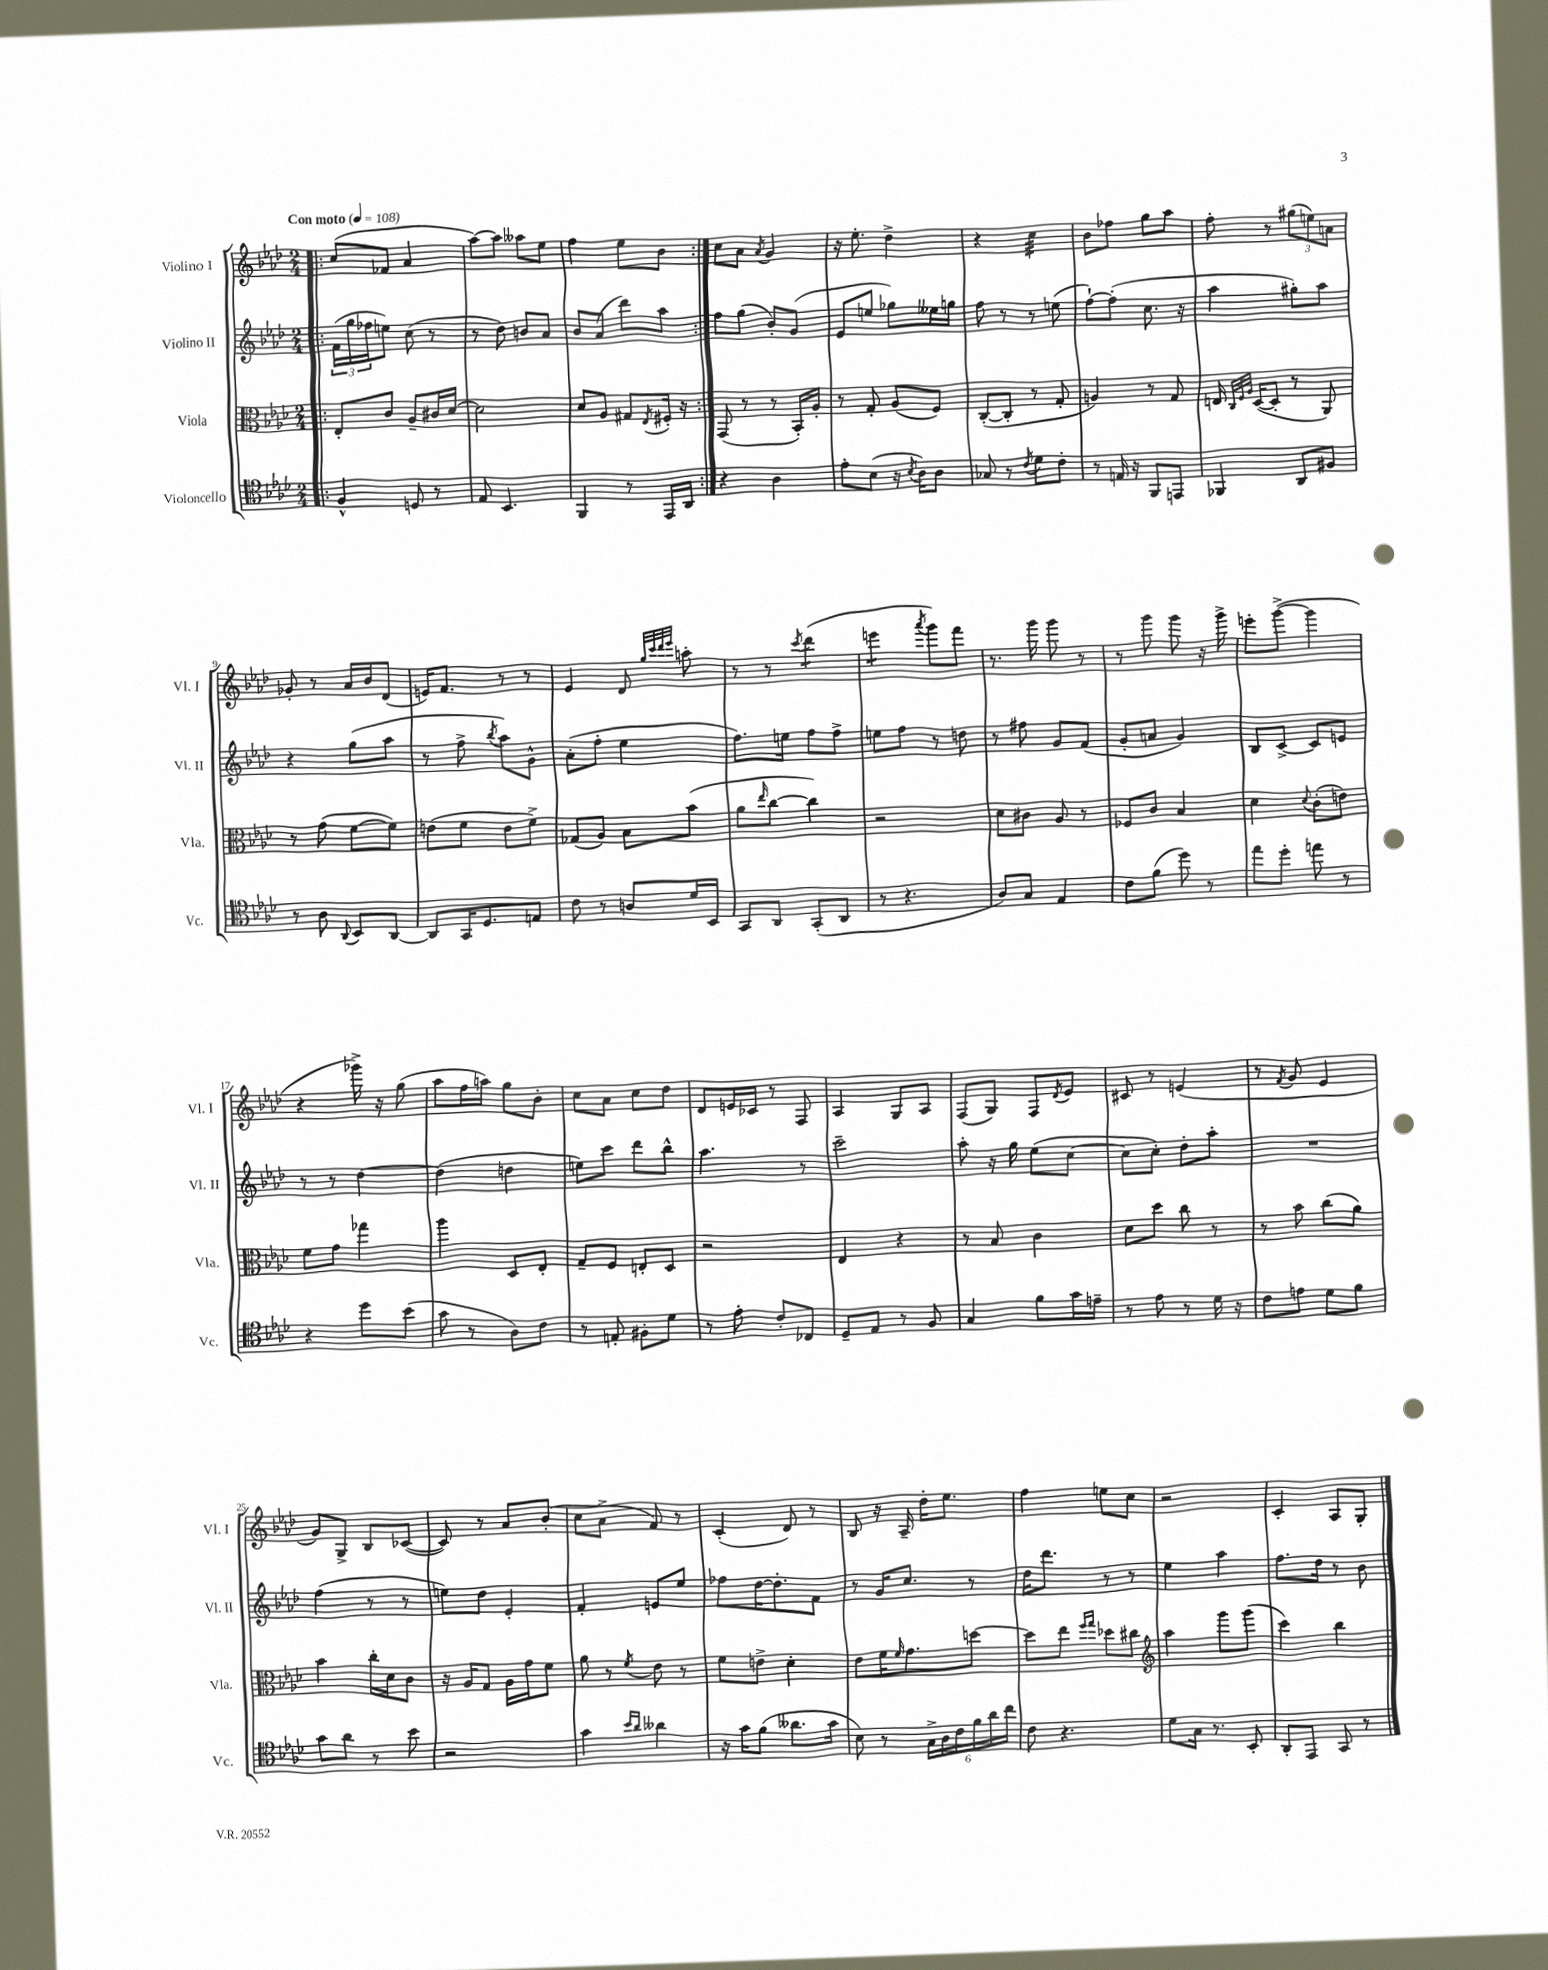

**kern	**kern	**kern	**kern
*staff4	*staff3	*staff2	*staff1
*clefC4	*clefC3	*clefG2	*clefG2
*k[b-e-a-d-]	*k[b-e-a-d-]	*k[b-e-a-d-]	*k[b-e-a-d-]
*M2/4	*M2/4	*M2/4	*M2/4
*MM108	*MM108	*MM108	*MM108
=!|:	=!|:	=!|:	=!|:
4F^^	8E-'	(24f	(8cc
.	.	24gg	.
.	.	24ff-	.
.	8c	8ee)	8f-
8D	8A-~	(8cc	4a-
8r	16c#	8r	.
.	[16d-	.	.
=	=	=	=
8E-	2d-]	8r	[8aa-)
4.BB-	.	8dd-)	8aa-]
.	.	8b	8aa--
.	.	8a-	8ee-
=	=	=	=
4FF	8d-	8b-	4ff
.	8A-	(8a-	.
8r	8G#	8ddd-)	8ee-
.	8qE-	.	.
16EE-	16F#'	8aa-	8b-
16AA-	16r	.	.
=:|!	=:|!	=:|!	=:|!
4r	(8GG	8ff	8cc
.	8r	(8gg	8a-
.	.	.	8qa-
4A-	8r	8b-')	4g
.	16BB-')	(8g	.
.	16A-'	.	.
=	=	=	=
8e-'	8r	8e-	16r
.	.	.	8.ee-'
(8B-	8G'	8ee	.
16r	(8A-	8gg-)	4dd-^
8qB-	.	.	.
16A-)	.	.	.
8A-	8F)	16ee--	.
.	.	16gg	.
=	=	=	=
8G-	([8C'	8ff	4r
8r	8C']	8r	.
8qc	.	.	.
8d-	8r	8r	4cc
8c'	8G'	(8ee	.
=	=	=	=
8r	4A)	[8ff`)	8b-
16E	.	(8ff']	8ff-
16r	.	.	.
8FF	8r	8.cc	8gg
8EE	8G	.	8aa-
.	.	16r	.
=	=	=	=
4FF-	16E	4aa-	8ff'
.	32qqC	.	.
.	32qqF	.	.
.	32qqA-	.	.
.	([16D-	.	.
.	8D-']	.	8r
8AA-	8r	8gg#')	(12gg#
.	.	.	12ee)
8F#	8AA-)	8aa-	.
.	.	.	12a
=	=	=	=
8r	8r	4r	8g-'
8A-	(8g	.	8r
8qqAA-	.	.	.
8BB-	[8f	(8gg	16a-
.	.	.	16b-
[8AA-	8f])	8aa-	(8d-
=	=	=	=
8AA-]	(8e	8r	16e)
.	.	.	8.f
16GG	8f	8ff^	.
8.D-	.	.	.
.	.	8qbb-	.
.	8e	8aa-)	8r
8E	8f^)	8g^^	8r
=	=	=	=
8c	(8G-	(8a-'	4e-
8r	8A-)	8ff'	.
8A	8B-	4ee-	8d-
.	.	.	32qqgg
.	.	.	32qqccc
.	.	.	32qqddd-
.	.	.	32qqeee-
16d-	(8b-	.	8aa'
16BB-	.	.	.
=	=	=	=
8GG	8a-	8.ff)	8r
.	16qqee-	.	.
8AA-	[8cc	.	8r
.	.	16ee	.
.	.	.	8qccc
(8GG'	4cc])	8ff	(4ddd-
8AA-	.	8ff^	.
=	=	=	=
8r	2r	8ee	4eee
4.r	.	8ff	.
.	.	.	8qaaa-
.	.	8r	8ggg)
.	.	8dd	8fff
=	=	=	=
8A-)	8d-	8r	8.r
8G	8c#	8ff#	.
.	.	.	16ggg
4E-	8A-	8g	8ggg
.	8r	(8f	8r
=	=	=	=
8c	8F-	8g'	8r
(8f	8c	8a	8ggg
8dd-)	4B-	4g)	8ggg
8r	.	.	16r
.	.	.	16ggg^
=	=	=	=
8ee-	4d-	8B-	8eee'
8dd-'	.	[8c^	([8ggg^
.	8qqd-	.	.
8ee	(8c'	8c]	4ggg]
8r	8e)	8e	.
=	=	=	=
4r	8f	8r	4r
.	8g	8r	.
8dd-	4gg-	[4dd-	16ggg-^)
.	.	.	16r
(8b-	.	.	(8gg
=	=	=	=
8g	4aa-	(4dd-]	8aa-
8r	.	.	16ff
.	.	.	16aa)
8A-)	8D-	4dd	8gg
8c	8E-'	.	8b-'
=	=	=	=
8r	8G~	8ee)	8cc
8E'	8F	8ccc	8a-
8F#'	8E'	8ddd-	8cc
8d-	8D-	8bb-^^	8dd-
=	=	=	=
8r	2r	4.aa-	8d-
8e-'	.	.	16e
.	.	.	16c-
8c'	.	.	8r
8C-	.	8r	8F
=	=	=	=
8D-~	4E-	2ccc~	4A-
8E-	.	.	.
8r	4r	.	8G
8F	.	.	8A-
=	=	=	=
4G	8r	8aa-'	(8F
.	8B-	16r	8G)
.	.	16gg	.
8f	4c	(8ee-	8F
.	.	.	8qd-
16g	.	[8cc	8e-
16e~	.	.	.
=	=	=	=
8r	8d-	8cc]	8c#
8e-	8dd-	8cc')	8r
8r	8cc	8dd-'	(4e
16d-	8r	8aa-'	.
16r	.	.	.
=	=	=	=
8c	8r	2r	8r
.	.	.	8qf
8e	8b-	.	8g
8d-	(8cc	.	4e-
8f	8a-)	.	.
=	=	=	=
8g	4b-	(4ff	8g)
8a-	.	.	8G^
8r	16cc'	8r	8B-
.	16d-	.	.
8b-	8c	8r	([8c-
=	=	=	=
2r	16r	8ee)	8c-])
.	16A-	.	.
.	8G	8dd-	8r
.	16A-	4e-'	8a-
.	16g	.	.
.	8f	.	(8b-'
=	=	=	=
4g	8a-	4f'	8cc
.	8r	.	8a-^
16qqb-	.	.	.
16qqa-	8qf	.	.
4a--	8e-	8e	8f)
.	8r	8ee-	8r
=	=	=	=
16r	8f	8ff-	(4c'
16g	.	.	.
(8f	8e^	[16dd-	.
.	.	8.dd-']	.
8.a--	4d-'	.	8d-)
.	.	8f	8r
16g	.	.	.
=	=	=	=
8B-)	8e-	8r	8B-
8r	16f	16g	16r
.	16qqf	.	.
.	8.g	8.cc	16A-~
24G^	.	.	16dd-'
24A-	.	.	.
.	.	.	8.ee-
24c	.	.	.
24f	[8dd	8r	.
24a-	.	.	.
24cc	.	.	.
=	=	=	=
8c	8dd]	16dd-	4ff
.	.	8.ddd-	.
4.r	8ee-	.	.
.	16qqff	.	.
.	16qqgg	.	.
.	8dd-	8r	8ee
.	8cc#	8r	8cc
=	=	=	=
*	*clefG2	*	*
8d-	4aa-	4ee-	2r
16G	.	.	.
8.r	.	.	.
.	8ggg	4aa-	.
8BB-'	(8ggg	.	.
=	=	=	=
8AA-'	4ccc)	8.ff	4c'
8EE-	.	.	.
.	.	16dd-	.
8GG	4bb-	8r	8A-
8r	.	8b-	8G'
==	==	==	==
*-	*-	*-	*-
